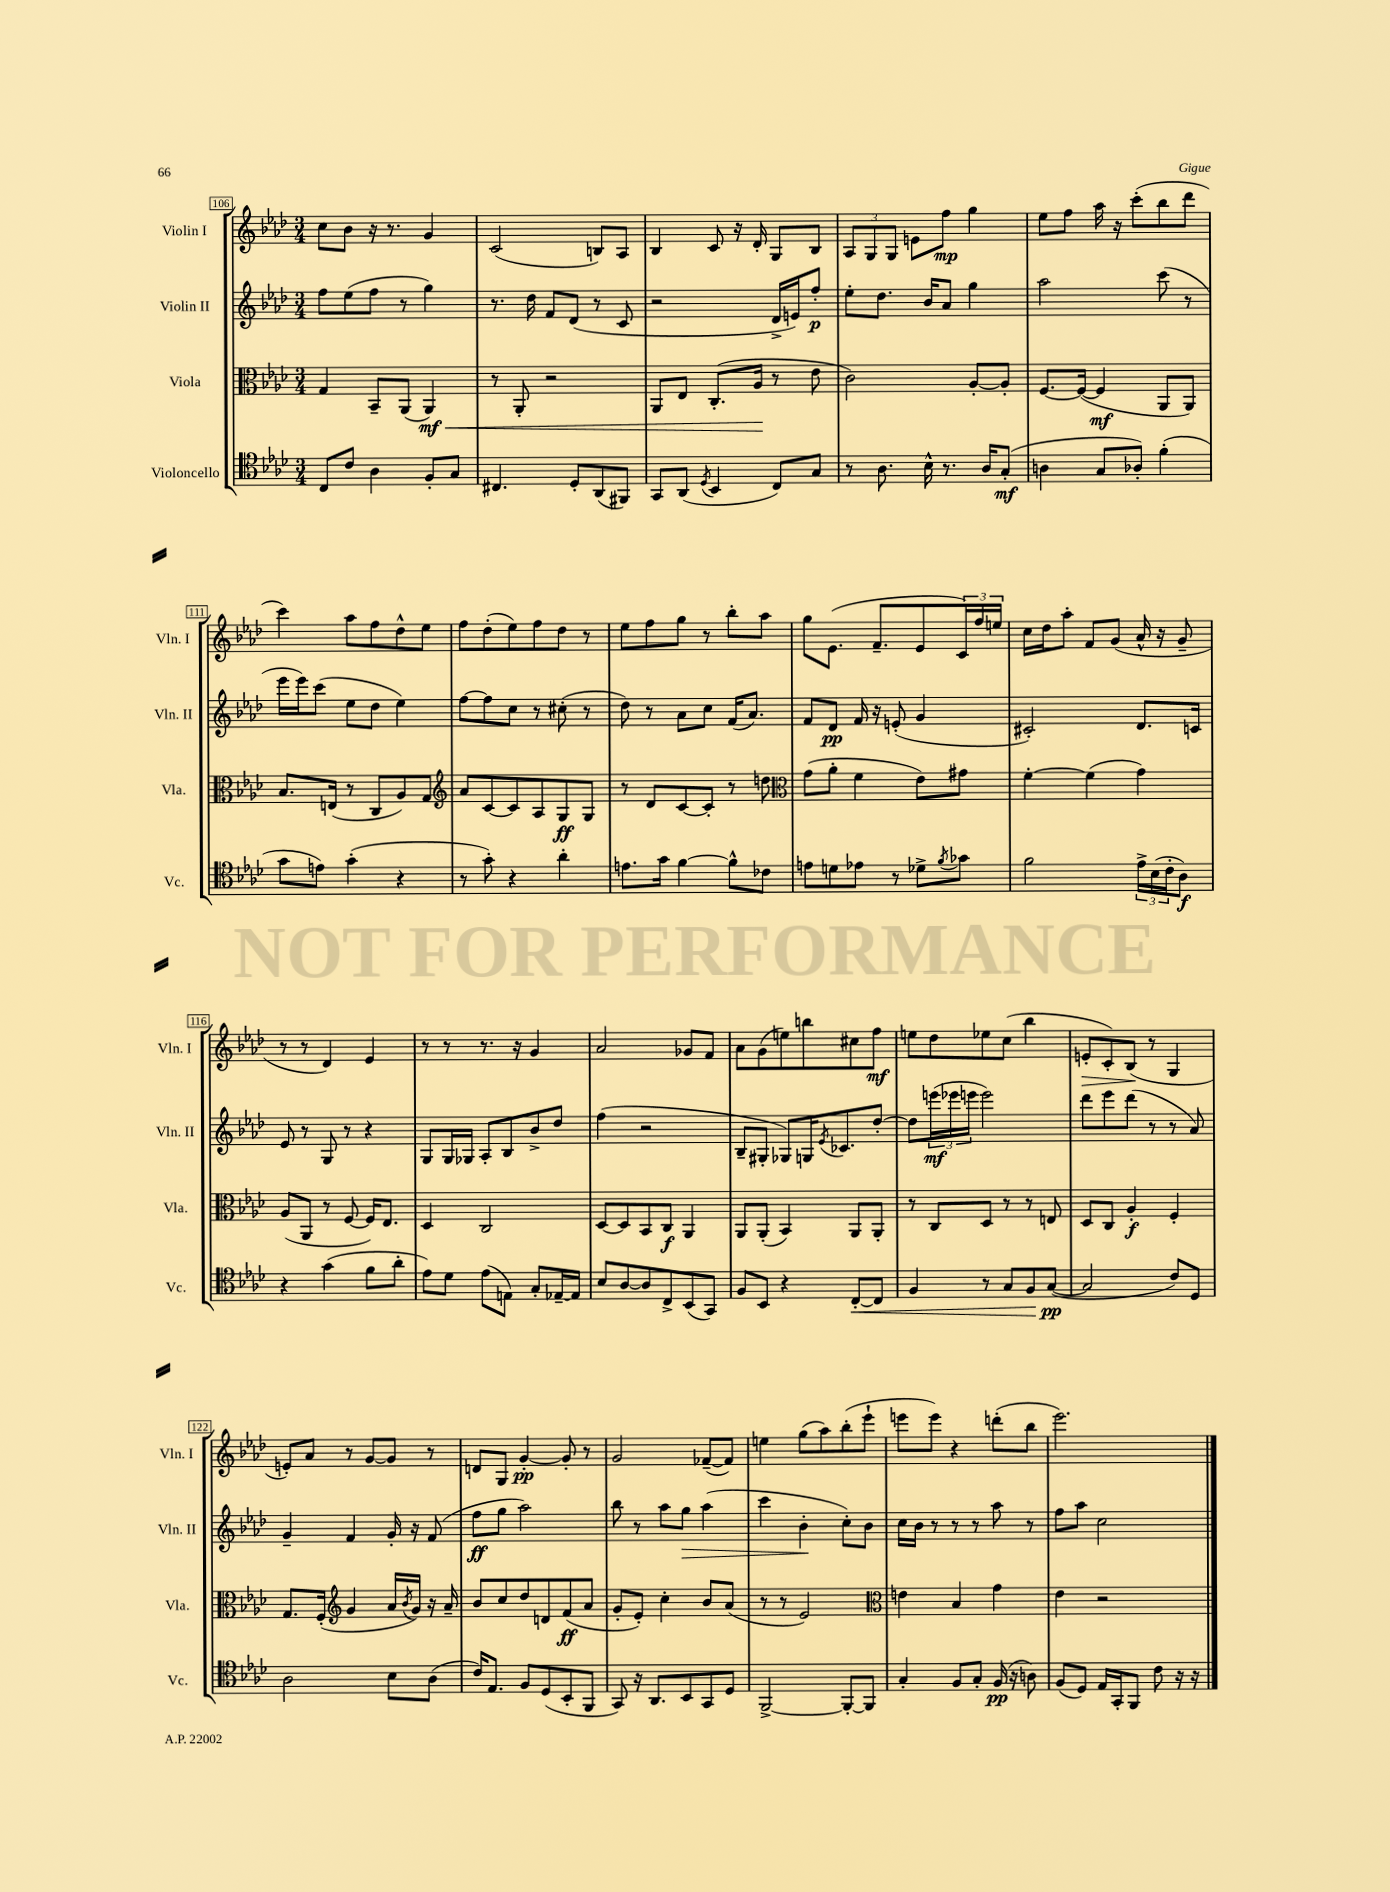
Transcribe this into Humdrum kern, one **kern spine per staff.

**kern	**dynam	**kern	**dynam	**kern	**dynam	**kern	**dynam
*part4	*part4	*part3	*part3	*part2	*part2	*part1	*part1
*staff4	*staff4	*staff3	*staff3	*staff2	*staff2	*staff1	*staff1
*I"Violoncello	*	*I"Viola	*	*I"Violin II	*	*I"Violin I	*
*I'Vc.	*	*I'Vla.	*	*I'Vln. II	*	*I'Vln. I	*
*clefC4	*	*clefC3	*	*clefG2	*	*clefG2	*
*k[b-e-a-d-]	*	*k[b-e-a-d-]	*	*k[b-e-a-d-]	*	*k[b-e-a-d-]	*
*M3/4	*	*M3/4	*	*M3/4	*	*M3/4	*
=106	=106	=106	=106	=106	=106	=106	=106
8C/L	.	4G/	.	8ff\L	.	8cc\L	.
8c/J	.	.	.	(8ee-\	.	8b-\J	.
4A-\	.	8BB-~/L	.	8ff\J	.	16r	.
.	.	.	.	.	.	8.r	.
.	.	(8AA-/J	.	8r	.	.	.
!	!	!	!LO:HP:b	!	!	!	!
8F'/L	.	4AA-/)	< mf	4gg\)	.	4g/	.
8G/J	.	.	.	.	.	.	.
=107	=107	=107	=107	=107	=107	=107	=107
4.C#X/	.	8r	.	8.r	.	(2c/	.
.	.	8AA-'/	.	.	.	.	.
.	.	.	.	16dd-\	.	.	.
.	.	2r	.	8f/L	.	.	.
8D-'/L	.	.	.	(8d-/J	.	.	.
(8AA-/	.	.	.	8r	.	8Bn/L)	.
8FF#X/J)	.	.	.	8c/	.	8A-/J	.
=108	=108	=108	=108	=108	=108	=108	=108
8GG/L	.	8AA-/L	.	2r	.	4B-/	.
(8AA-/J	.	8E-/J	.	.	.	.	.
8qD-/	.	.	.	.	.	.	.
4BB-/	.	(8.C'/L	.	.	.	8c/	.
.	.	.	.	.	.	16r	.
.	.	16A-/Jk	.	.	.	16d-'/	.
8C/L)	.	8r	[	16d-^/LL	.	8G/L	.
.	.	.	.	16en/J)	.	.	.
8G/J	.	8e-\	.	8ff'/J	p	8B-/J	.
=109	=109	=109	=109	=109	=109	=109	=109
8r	.	2c\)	.	8ee-'\L	.	12A-/L	.
.	.	.	.	.	.	12G/	.
8.A-\	.	.	.	8.dd-\J	.	.	.
.	.	.	.	.	.	12G/J	.
.	.	.	.	.	.	8en\L	.
16B-^^\	.	.	.	16b-/KL	.	.	.
8.r	.	.	.	8a-/J	.	8ff\J	mp
.	.	[8A-'/L	.	4gg\	.	4gg\	.
16A-/KL	.	.	.	.	.	.	.
(8G'/J	mf	8A-'/J]	.	.	.	.	.
=110	=110	=110	=110	=110	=110	=110	=110
4An\	.	[8.F/L	.	2aa-\	.	8ee-\L	.
.	.	.	.	.	.	8ff\J	.
.	.	(16F/Jk_	.	.	.	.	.
8G/L	.	4F/]	mf	.	.	16aa-\	.
.	.	.	.	.	.	16r	.
8A-X'/J)	.	.	.	.	.	(8ccc'\L	.
(4f'\	.	8AA-/L	.	(8ccc\	.	8bb-\	.
.	.	8AA-/J)	.	8r	.	8ddd-\J	.
!!LO:LB:g=z
=111	=111	=111	=111	=111	=111	=111	=111
8g\L	.	8.B-/L	.	16eee-\LL	.	4ccc\)	.
.	.	.	.	16eee-\J)	.	.	.
8en\J)	.	.	.	(8ccc\J	.	.	.
.	.	(16En/Jk	.	.	.	.	.
(4g'\	.	8r	.	8ee-\L	.	8aa-\L	.
.	.	8C/L	.	8dd-\J	.	8ff\	.
4r	.	8A-/)	.	4ee-\)	.	8dd-^^\	.
.	.	8G/J	.	.	.	8ee-\J	.
=112	=112	=112	=112	=112	=112	=112	=112
*	*	*clefG2	*	*	*	*	*
8r	.	8a-/L	.	[8ff\L	.	8ff\L	.
8g'\)	.	[8c/	.	8ff\]	.	(8dd-'\	.
4r	.	8c/]	.	8cc\J	.	8ee-\)	.
.	.	8A-/	.	8r	.	8ff\	.
4a-'\	.	8G/	ff	(8cc#X'\	.	8dd-\J	.
.	.	8G/J	.	8r	.	8r	.
=113	=113	=113	=113	=113	=113	=113	=113
8.en\L	.	8r	.	8dd-\)	.	8ee-\L	.
.	.	8d-/L	.	8r	.	8ff\	.
16g\Jk	.	.	.	.	.	.	.
[4f\	.	[8c/	.	8a-\L	.	8gg\J	.
.	.	8c'/J]	.	8cc\J	.	8r	.
8f^^\L]	.	8r	.	(16f/KL	.	8bb-'\L	.
.	.	.	.	8.a-/J)	.	.	.
8c-X\J	.	8ddn\	.	.	.	8aa-\J	.
=114	=114	=114	=114	=114	=114	=114	=114
*	*	*clefC3	*	*	*	*	*
8en\L	.	(8g\L	.	8f/L	.	8gg\L	.
8dn\	.	8a-'\J	.	8d-/J	pp	(8.e-\J	.
8e-X\J	.	4f\	.	16f/	.	.	.
.	.	.	.	16r	.	8.f~/L	.
8r	.	.	.	(8en'/	.	.	.
8d-X^\L	.	8e-\L)	.	4g/	.	8e-/	.
8qf/	.	.	.	.	.	.	.
8g-X\J	.	8g#X\J	.	.	.	24c/L)	.
.	.	.	.	.	.	24ff/	.
.	.	.	.	.	.	24een/JJ	.
=115	=115	=115	=115	=115	=115	=115	=115
2f\	.	[4f'\	.	2c#X'/)	.	16cc\LL	.
.	.	.	.	.	.	16dd-\J	.
.	.	.	.	.	.	8aa-'\J	.
.	.	(4f\]	.	.	.	8f/L	.
.	.	.	.	.	.	(8g/J	.
24e-^\LL	.	4g\)	.	8.d-/L	.	16a-^^/	.
(24B-\	.	.	.	.	.	.	.
.	.	.	.	.	.	16r	.
24c'\J	.	.	.	.	.	.	.
8A-\J)	f	.	.	.	.	8g~/	.
.	.	.	.	16cn/Jk	.	.	.
!!LO:LB:g=z
=116	=116	=116	=116	=116	=116	=116	=116
4r	.	(8A-/L	.	8e-/	.	8r	.
.	.	8AA-/J	.	8r	.	8r	.
(4g\	.	8r	.	8G/	.	4d-/)	.
.	.	[8F/	.	8r	.	.	.
8f\L	.	16F/KL])	.	4r	.	4e-/	.
.	.	8.E-/J	.	.	.	.	.
8a-'\J	.	.	.	.	.	.	.
=117	=117	=117	=117	=117	=117	=117	=117
8e-\L)	.	4D-/	.	8G/L	.	8r	.
8d-\J	.	.	.	16G/L	.	8r	.
.	.	.	.	16G-X/JJ	.	.	.
(8e-\L	.	2C/	.	8A-'/L	.	8.r	.
8En\J)	.	.	.	8B-/	.	.	.
.	.	.	.	.	.	16r	.
8G'/L	.	.	.	8b-^/	.	4g/	.
[16E-X~/L	.	.	.	8dd-/J	.	.	.
16E-/JJ]	.	.	.	.	.	.	.
=118	=118	=118	=118	=118	=118	=118	=118
8B-/L	.	[8D-/L	.	(4ff\	.	2a-/	.
[8A-/	.	8D-/]	.	.	.	.	.
8A-/]	.	8BB-/	.	2r	.	.	.
8C^/	.	8C/J	f	.	.	.	.
(8BB-/	.	4AA-/	.	.	.	8g-X/L	.
8GG/J)	.	.	.	.	.	8f/J	.
=119	=119	=119	=119	=119	=119	=119	=119
8F/L	.	8AA-/L	.	8B-~/L	.	8a-\L	.
8BB-/J	.	(8AA-'/J	.	8G#X'/J	.	(8g\	.
4r	.	4BB-/)	.	8G-X/L)	.	8een\)	.
.	.	.	.	16Gn/K	.	8bbn\	.
.	.	.	.	8qe-/	.	.	.
.	.	.	.	8.c-X/	.	.	.
!	!LO:HP:b	!	!	!	!	!	!
[8C'/L	<	8AA-/L	.	.	.	8cc#X\	.
8C/J]	.	8AA-'/J	.	[8dd-'/J	.	8ff\J	mf
=120	=120	=120	=120	=120	=120	=120	=120
4F/	.	8r	.	8dd-\L]	.	8een\L	.
.	.	8C/L	.	(24eeen\L	mf	8dd-\	.
.	.	.	.	24eee-X\	.	.	.
.	.	.	.	24eeen\JJ	.	.	.
8r	.	8D-/J	.	2eee\)	.	8ee-X\	.
8G/L	.	8r	.	.	.	(8cc\J	.
8F/	.	8r	.	.	.	4bb-\	.
([8G/J	pp	8En/	.	.	.	.	.
.	[	.	.	.	.	.	.
=121	=121	=121	=121	=121	=121	=121	=121
!	!	!	!	!	!	!	!LO:HP:b
2G/]	.	8D-/L	.	8ddd-\L	.	8en'/L	>
.	.	8C/J	.	8eee-\	.	8c'/)	.
.	.	4A-'/	f	(8ddd-\J	.	(8B-/J	.
.	.	.	.	8r	.	8r	]
8c/L)	.	4F'/	.	8r	.	4G/	.
8D-/J	.	.	.	8a-/)	.	.	.
!!LO:LB:g=z
=122	=122	=122	=122	=122	=122	=122	=122
2A-\	.	8.G/L	.	4g~/	.	8en'/L)	.
.	.	.	.	.	.	8a-/J	.
.	.	(16F'/Jk	.	.	.	.	.
*	*	*clefG2	*	*	*	*	*
.	.	4g/	.	4f/	.	8r	.
.	.	.	.	.	.	[8g/L	.
8B-\L	.	16a-/LL	.	16g'/	.	8g/J]	.
.	.	8qb-/	.	.	.	.	.
.	.	16g/JJ)	.	16r	.	.	.
(8A-\J	.	16r	.	(8f/	.	8r	.
.	.	16a-~/	.	.	.	.	.
=123	=123	=123	=123	=123	=123	=123	=123
16c/KL)	.	8b-/L	.	8ff\L	ff	8dn/L	.
8.E-/J	.	.	.	.	.	.	.
.	.	8cc/	.	8gg\J	.	8G/J	.
8F/L	.	8dd-/	.	2aa-\)	.	[4g'/	pp
(8D-/	.	8dn/	.	.	.	.	.
8BB-'/	.	(8f/	ff	.	.	8g'/]	.
8FF/J	.	8a-/J	.	.	.	8r	.
=124	=124	=124	=124	=124	=124	=124	=124
8GG/)	.	8g'/L	.	8bb-\	.	2g/	.
16r	.	8e-'/J)	.	8r	.	.	.
8.AA-/L	.	.	.	.	.	.	.
.	.	4cc'\	.	8aa-\L	.	.	.
!	!	!	!	!	!LO:HP:b	!	!
8BB-/	.	.	.	8gg\J	>	.	.
8GG/	.	8b-/L	.	(4aa-\	.	([8f-X~/L	.
8D-/J	.	(8a-/J	.	.	.	8f-/J])	.
=125	=125	=125	=125	=125	=125	=125	=125
[2FF^/	.	8r	.	4ccc\	.	4een\	.
.	.	8r	.	.	.	.	.
.	.	2e-/)	.	4b-'\	.	(8gg\L	.
.	.	.	.	.	.	8aa-\)	.
8FF'/L_	.	.	.	8cc'\L)	]	(8bb-'\	.
8FF/J]	.	.	.	8b-\J	.	8eee-`\J	.
=126	=126	=126	=126	=126	=126	=126	=126
*	*	*clefC3	*	*	*	*	*
4G'/	.	4en\	.	16cc\LL	.	8eeen\L	.
.	.	.	.	16b-\JJ	.	.	.
.	.	.	.	8r	.	8eee\J)	.
8F/L	.	4B-/	.	8r	.	4r	.
8G'/J	.	.	.	8r	.	.	.
(16F/	pp	4g\	.	8aa-\	.	(8dddn'\L	.
16r	.	.	.	.	.	.	.
8An\)	.	.	.	8r	.	8bb-\J	.
=127	=127	=127	=127	=127	=127	=127	=127
(8F/L	.	4e-\	.	8ff\L	.	2.eee-\)	.
8D-/J)	.	.	.	8aa-\J	.	.	.
16E-/LL	.	2r	.	2cc\	.	.	.
16GG'/J	.	.	.	.	.	.	.
8FF/J	.	.	.	.	.	.	.
8c\	.	.	.	.	.	.	.
16r	.	.	.	.	.	.	.
16r	.	.	.	.	.	.	.
==	==	==	==	==	==	==	==
*-	*-	*-	*-	*-	*-	*-	*-
